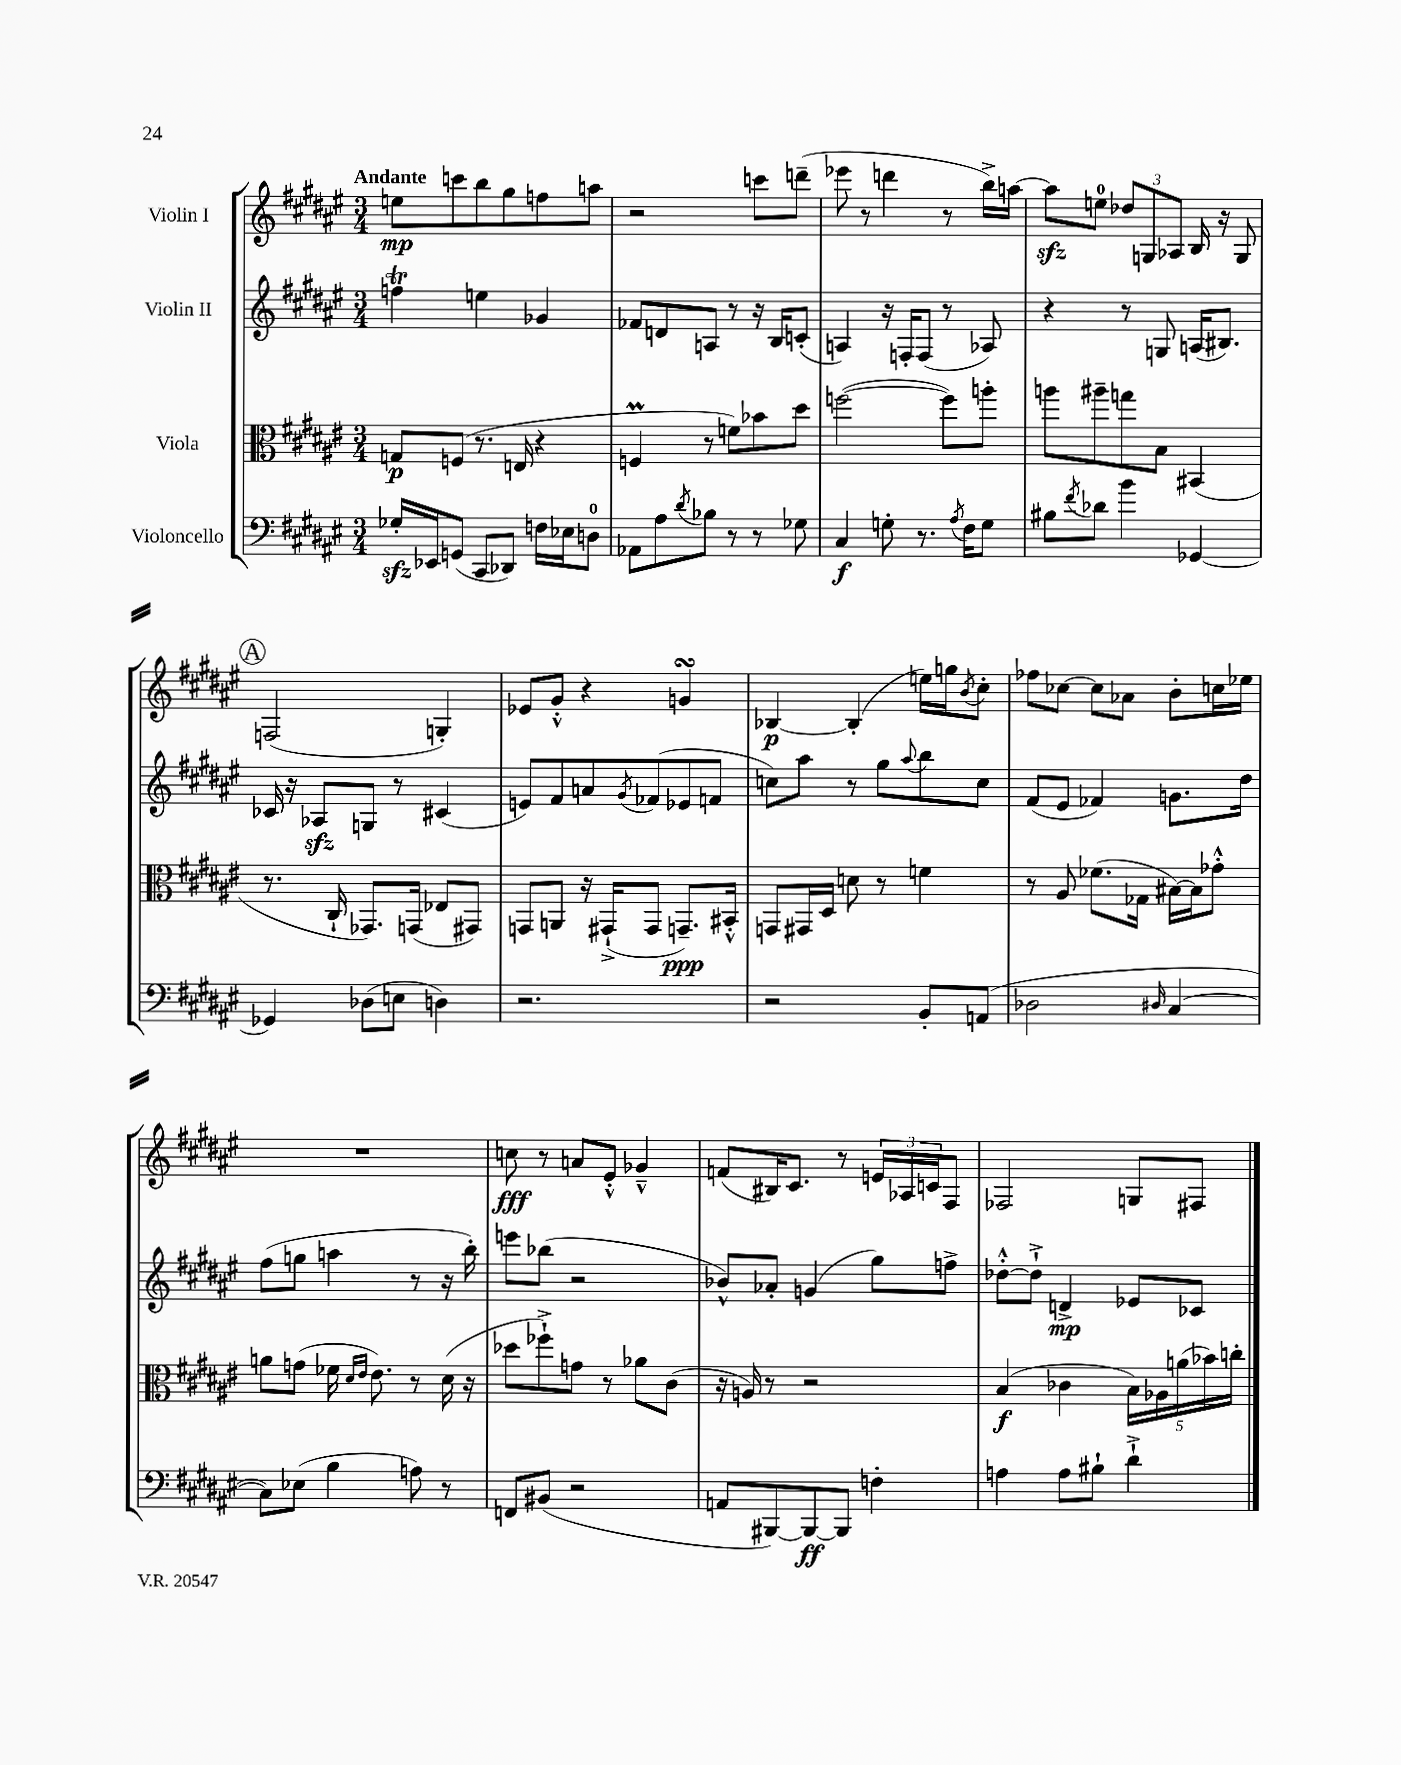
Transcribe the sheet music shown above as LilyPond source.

<<
\new StaffGroup <<
\new Staff = "s0" \with { instrumentName = "Violin I" } {
    \clef treble \key fis \major \numericTimeSignature \time 3/4 \tempo "Andante"
    e''8\mp c'''8 b''8 gis''8 f''8 a''8 |
    r2 c'''8 d'''8--( |
    ees'''8 r8 d'''4 r8 b''16->) a''16~ |
    a''8\sfz e''8-0 \tuplet 3/2 { des''8 g8 aes8 } b16 r16 g8 |
    \mark \markup { \circle "A" } f2( g4-.) |
    ees'8 gis'8-.-^ r4 g'4\turn |
    bes4~\p bes4-.( e''16) g''16 \acciaccatura { b'8 } cis''8-. |
    fes''8 ces''8~ ces''8 aes'8 b'8-. c''16 ees''16 |
    R2. |
    c''8\fff r8 a'8 eis'8-.-^ ges'4---^ |
    f'8( bis16) cis'8. r8 \tuplet 3/2 { e'16 aes16 c'16 } fis8 |
    fes2 g8 fis8 \bar "|." |
}
\new Staff = "s1" \with { instrumentName = "Violin II" } {
    \clef treble \key fis \major \numericTimeSignature \time 3/4
    f''4\trill e''4 ges'4 |
    fes'8 d'8 a8 r8 r16 b16 c'8-.( |
    a4) r16 f16-. f8( r8 aes8) |
    r4 r8 g8 a16( bis8.) |
    \mark \markup { \circle "A" } ces'16 r16 aes8\sfz g8 r8 cis'4( |
    e'8) fis'8 a'8 \acciaccatura { gis'8 } fes'8( ees'8 f'8 |
    c''8) ais''8 r8 gis''8 \appoggiatura { ais''8 } b''8 c''8 |
    fis'8( eis'8 fes'4) g'8. dis''16 |
    fis''8( g''8 a''4 r8 r16 b''16-.) |
    e'''8 bes''8( r2 |
    bes'8-^) aes'8-. g'4( gis''8) f''8-> |
    des''8~-.-^ des''8-!-> d'4->\mp ees'8 ces'8 \bar "|." |
}
\new Staff = "s2" \with { instrumentName = "Viola" } {
    \clef alto \key fis \major \numericTimeSignature \time 3/4
    g8\p f8( r8. e16 r4 |
    f4\prall r8 f'8) bes'8 dis''8 |
    f''2~( f''8) a''8-. |
    a''8 ais''8-- g''8 b8 bis,4( |
    \mark \markup { \circle "A" } r8. cis16-! ges,8.) g,16( ees8 gis,8) |
    g,8 a,8 r16 gis,16-!->( gis,8 g,8.--\ppp) bis,16-.-^ |
    g,8 gis,16 dis16 d'8 r8 f'4 |
    r8 ais8 fes'8.( ges16 bis16~) bis16 ges'8-.-^ |
    a'8 g'8( fes'16 \grace { dis'16 eis'16 } eis'8.) r8 dis'16( r16 |
    des''8 fes''8-!->) g'8 r8 aes'8 cis'8( |
    r16 a16) r8 r2 |
    b4\f( ces'4 \tuplet 5/4 { b16) aes16 a'16( bes'16) c''16-. } \bar "|." |
}
\new Staff = "s3" \with { instrumentName = "Violoncello" } {
    \clef bass \key fis \major \numericTimeSignature \time 3/4
    ges16-.\sfz ees,16 g,8( cis,8 des,8) f16 ees16 d8-0 |
    aes,8 ais8 \acciaccatura { dis'8 } bes8 r8 r8 ges8 |
    cis4\f g8-. r8. \acciaccatura { ais8 } fis16 g8 |
    bis8 \acciaccatura { fis'8 } des'8 b'4 ges,4~ |
    \mark \markup { \circle "A" } ges,4 des8( e8 d4) |
    r2. |
    r2 b,8-. a,8( |
    des2 \grace { dis16 } cis4~ |
    cis8) ees8( b4 a8) r8 |
    f,8 bis,8( r2 |
    a,8 bis,,8~) bis,,8~\ff bis,,8 f4-. |
    a4 a8 bis8-! dis'4-!-> \bar "|." |
}
>>
>>
\layout { \context { \Score \remove "Bar_number_engraver" } }
